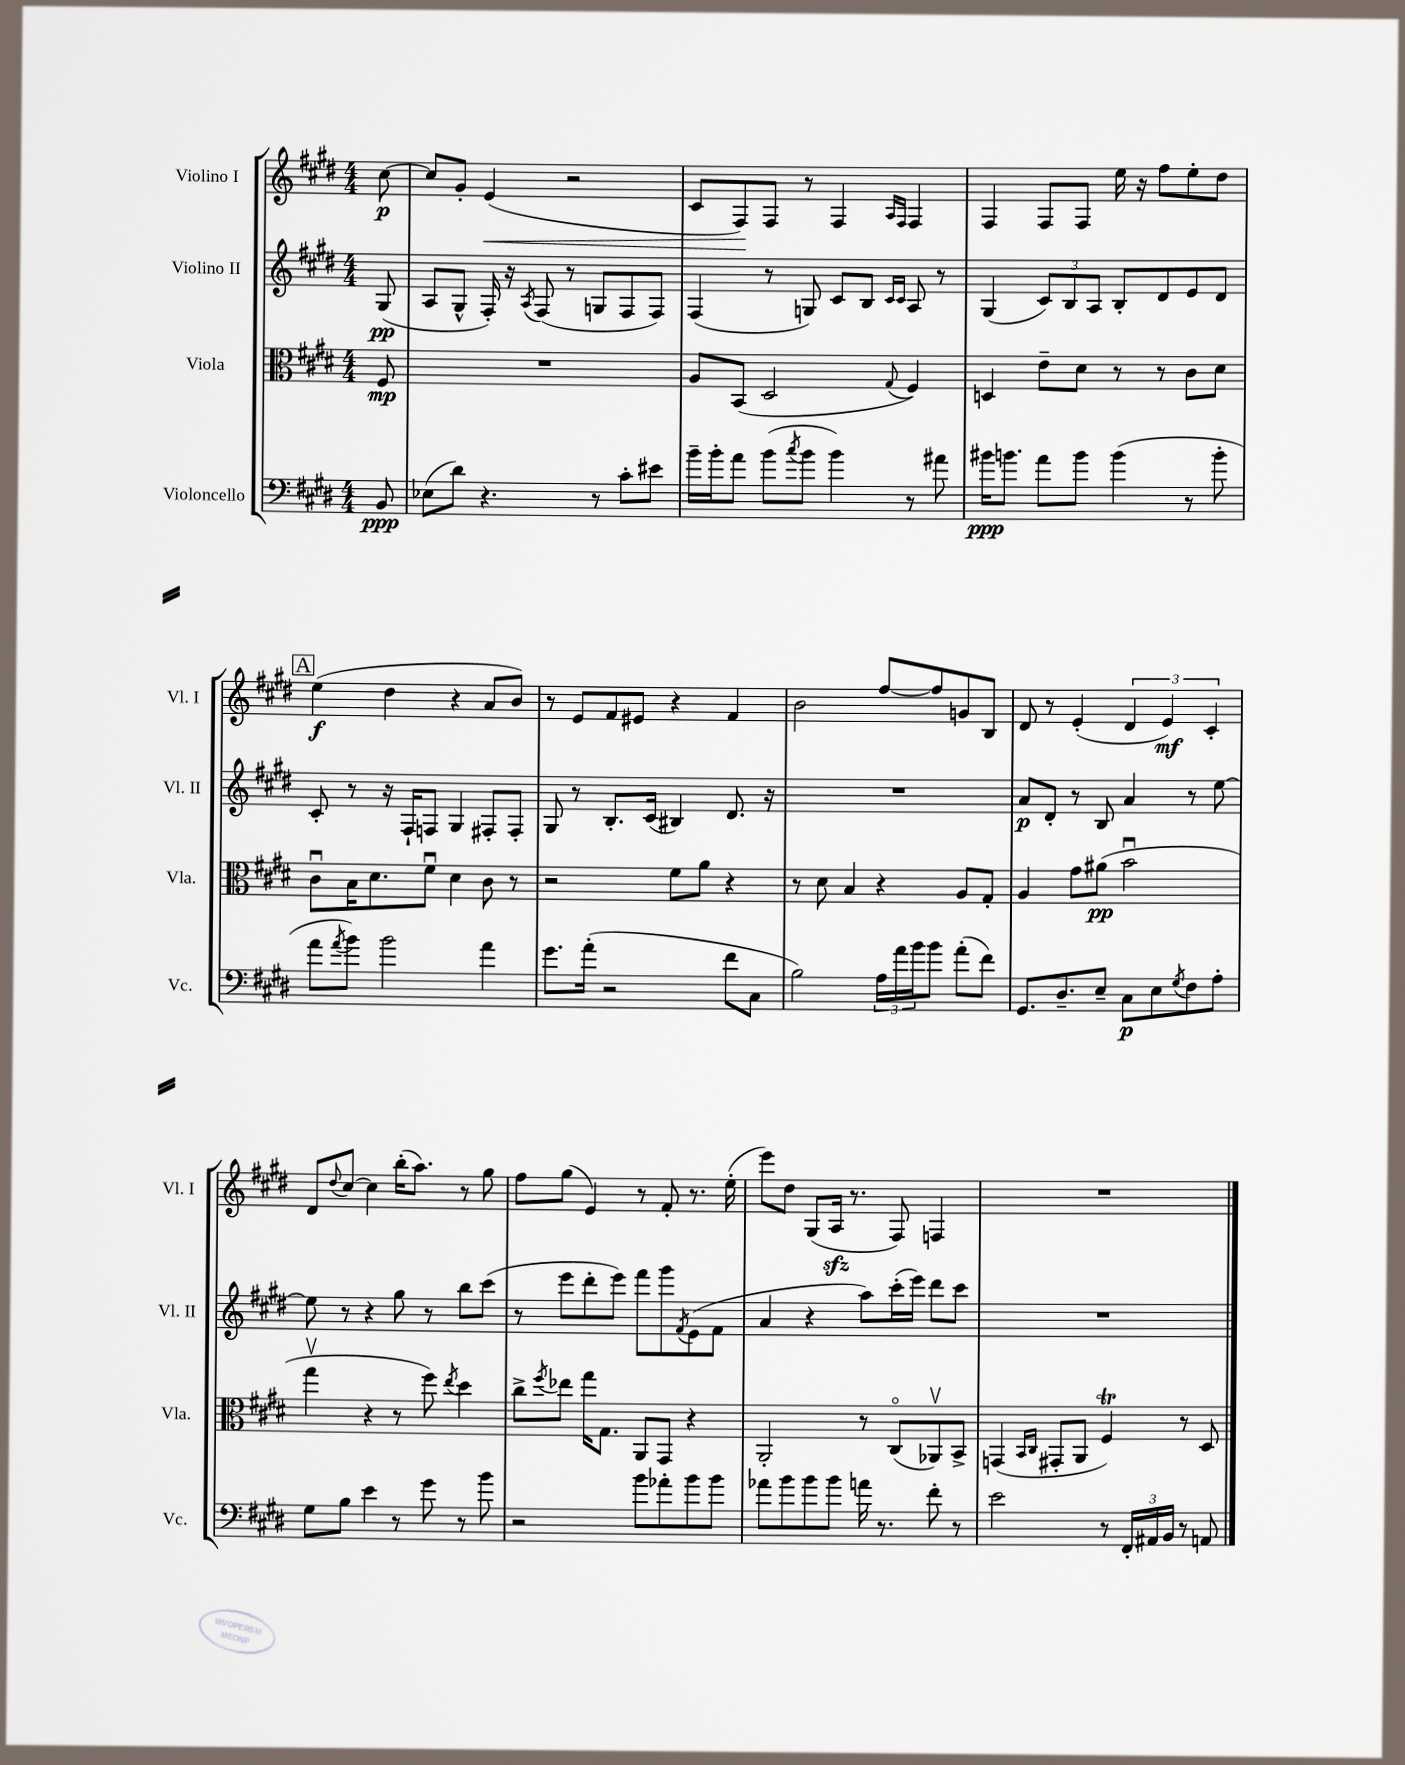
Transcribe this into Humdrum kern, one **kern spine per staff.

**kern	**kern	**kern	**kern
*staff4	*staff3	*staff2	*staff1
*clefF4	*clefC3	*clefG2	*clefG2
*k[f#c#g#d#]	*k[f#c#g#d#]	*k[f#c#g#d#]	*k[f#c#g#d#]
*M4/4	*M4/4	*M4/4	*M4/4
8BB	8F#	(8G#	[8cc#
=	=	=	=
(8E-	1r	8A	8cc#]
8d#)	.	8G#^^	8g#'
4.r	.	16F#')	(4e
.	.	16r	.
.	.	8qA	.
.	.	(8F#	.
.	.	8r	2r
8r	.	8G	.
8c#'	.	8F#	.
8e#	.	8F#)	.
=	=	=	=
16b~	8A	(4F#	8c#
16b'	.	.	.
8a	(8BB	.	8F#)
(8b	2D#	8r	8F#
8qcc#	.	.	.
8b	.	8G)	8r
4b)	.	8c#	4F#
.	.	8B	.
.	.	16qqc#	16qqA
.	8qqG#	16qqc#	16qqF#
8r	4F#)	8A	4F#
8a#	.	8r	.
=	=	=	=
16b#	4D	(4G#	4F#
8.b	.	.	.
8a	8e~	12c#)	8F#
.	.	12B	.
8b	8d#	.	8F#
.	.	12A	.
(4b	8r	8B'	16ee
.	.	.	16r
.	8r	8d#	8ff#
8r	8c#	8e	8ee'
8b'	8d#	8d#	8dd#
=	=	=	=
8a	8c#u	8c#'	(4ee
8qa	.	.	.
8b)	16B	8r	.
.	8.d#	.	.
2b	.	16r	4dd#
.	.	16F#`	.
.	8f#u	8F	.
.	4d#	4G#	4r
4a	8c#	8F#'	8a
.	8r	8F#'	8b)
=	=	=	=
8.g#	2r	8G#	8r
.	.	8r	8e
(16a'	.	.	.
2r	.	8.B'	8f#
.	.	.	8e#
.	.	(16c#	.
.	8f#	4B#)	4r
.	8a	.	.
8f#	4r	8.d#	4f#
8C#	.	.	.
.	.	16r	.
=	=	=	=
2B)	8r	1r	2b
.	8d#	.	.
.	4B	.	.
24A	4r	.	[8ff#
24a	.	.	.
24b	.	.	.
8b	.	.	8ff#]
(8a'	8A	.	8g
8f#)	8G#'	.	8B
=	=	=	=
8.GG#	4A	8a	8d#
.	.	8d#'	8r
8.D#~	.	.	.
.	8g#	8r	(4e'
8E~	(8a#	8B	.
8C#	2bu	4a	6d#
8E	.	.	.
.	.	.	6e)
8qG#	.	.	.
8F#	.	8r	.
.	.	.	6c#'
8A'	.	[8ee	.
=	=	=	=
8G#	4gg#v	8ee]	8d#
.	.	.	8qqdd#
8B	.	8r	[8cc#
4e	4r	4r	4cc#]
8r	8r	8gg#	(16bb'
.	.	.	8.aa)
8g#	8ff#)	8r	.
.	8qee	.	.
8r	4dd#	8bb	8r
8b	.	(8ccc#	8gg#
=	=	=	=
2r	8cc#^	8r	8ff#
.	8qff#	.	.
.	8ee-	8eee	(8gg#
.	16gg#	8ddd#'	4e)
.	8.G#	.	.
.	.	8eee)	.
8b	8AA	8fff#	8r
8a-'	8GG#	8ggg#	8f#'
.	.	8qf#	.
8b	4r	(8e	8.r
8b	.	8f#	.
.	.	.	(16ee'
=	=	=	=
8a-	2AA'	4a	8eee)
8b	.	.	8dd#
8b	.	4r	(8G#
8b	.	.	16A
.	.	.	8.r
16a	8r	8aa)	.
8.r	.	.	.
.	(8C#o	(16ccc#'	8F#)
.	.	16eee)	.
8f#'	8AA-v)	8ddd#	4F
8r	8BB^	8ccc#	.
=	=	=	=
2e	(4GG	1r	1r
.	16qqBB	.	.
.	16qqC#	.	.
.	8GG#'	.	.
.	8AA	.	.
8r	4F#)	.	.
24FF#'	.	.	.
24AA#	.	.	.
24BB	.	.	.
8r	8r	.	.
8AA	8D#	.	.
==	==	==	==
*-	*-	*-	*-
